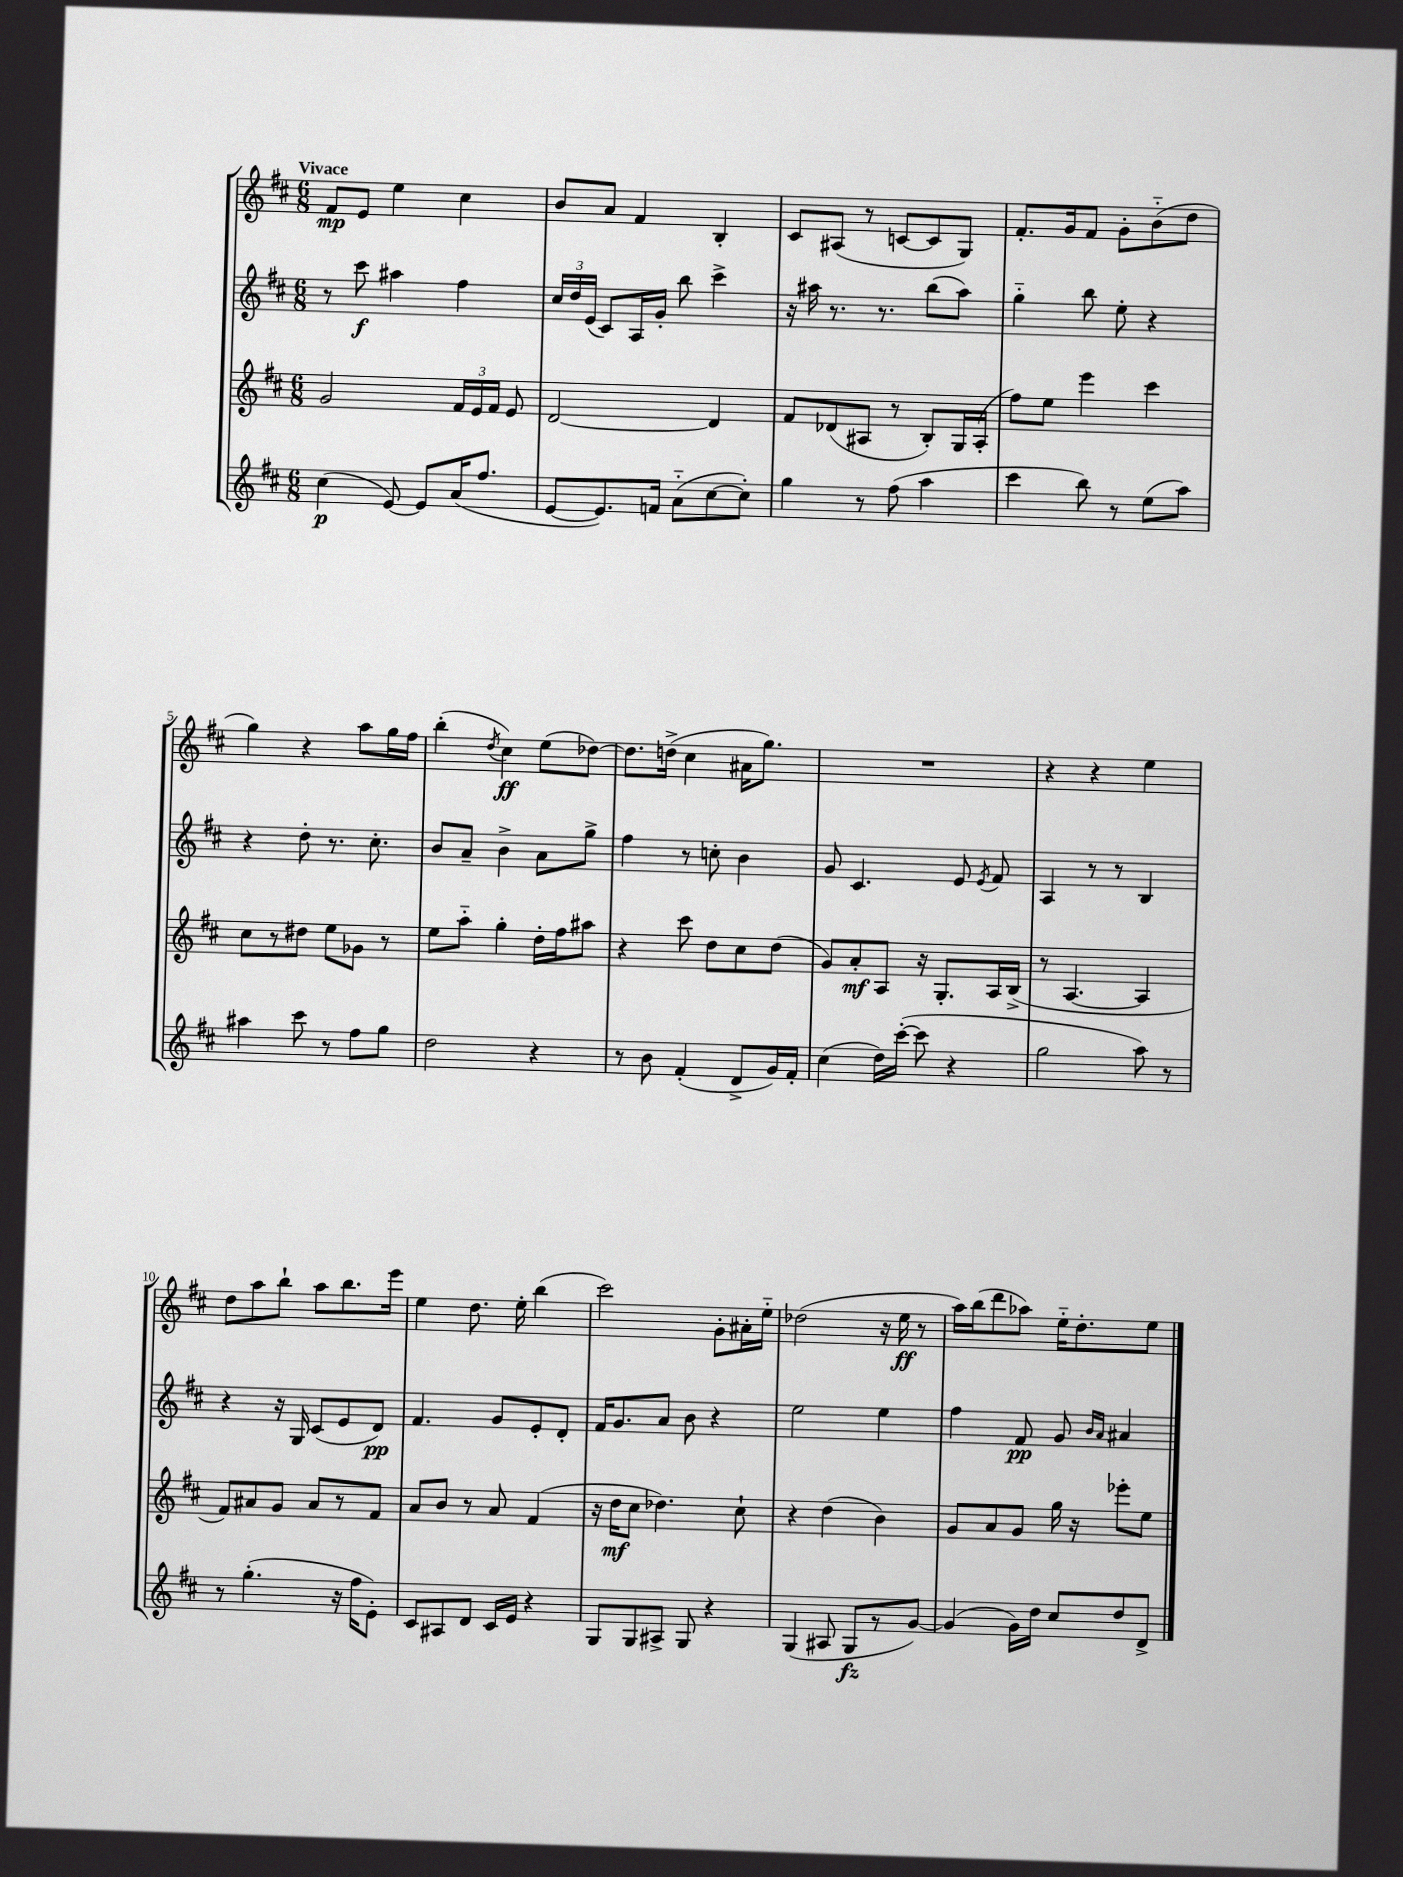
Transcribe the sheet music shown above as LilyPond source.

<<
\new StaffGroup <<
\new Staff = "s0" {
    \clef treble \key d \major \numericTimeSignature \time 6/8 \tempo "Vivace"
    \autoBeamOff fis'8[\mp e'8] e''4 cis''4 |
    b'8[ a'8] fis'4 b4-. |
    cis'8[ ais8]( r8 c'8[~ c'8 g8]) |
    fis'8.[-. g'16 fis'8] g'8[-. b'8-_( d''8] |
    g''4) r4 a''8[ g''16 fis''16] |
    b''4-.( \acciaccatura { d''8 } cis''4\ff) e''8[( des''8]~) |
    des''8.[ d''16]->( cis''4 ais'16[ g''8.]) |
    R2. |
    r4 r4 e''4 |
    d''8[ a''8 b''8]-! a''8[ b''8. e'''16] |
    e''4 d''8. e''16-. b''4( |
    cis'''2) g'8[-. ais'16-. e''16]-_ |
    des''2( r16 e''16\ff r8 |
    a''16[) b''16( d'''8 aes''8]) e''16[-_ d''8.-. e''8] \bar "|." |
}
\new Staff = "s1" {
    \clef treble \key d \major \numericTimeSignature \time 6/8
    \autoBeamOff r8 cis'''8\f ais''4 fis''4 |
    \tuplet 3/2 { cis''16[ d''16 e'16]( } cis'8[) a16 g'16]-. b''8 cis'''4-> |
    r16 ais''16 r8. r8. b''8[( ais''8]) |
    g''4-_ b''8 e''8-. r4 |
    r4 d''8-. r8. cis''8.-. |
    b'8[ a'8]-- b'4-> a'8[ g''8]-> |
    fis''4 r8 c''8-. b'4 |
    g'8 cis'4. e'8 \acciaccatura { e'8 } fis'8 |
    a4 r8 r8 b4 |
    r4 r16 g16 cis'8[( e'8 d'8]\pp) |
    fis'4. g'8[ e'8-. d'8]-. |
    fis'16[ g'8. a'8] b'8 r4 |
    e''2 e''4 |
    fis''4 fis'8\pp g'8 \grace { b'16[ a'16] } ais'4 \bar "|." |
}
\new Staff = "s2" {
    \clef treble \key d \major \numericTimeSignature \time 6/8
    \autoBeamOff g'2 \tuplet 3/2 { fis'16[ e'16 fis'16] } e'8 |
    d'2~ d'4 |
    fis'8[ des'8( ais8] r8 b8[-.) g16 ais16]-.( |
    fis''8[) e''8] e'''4 cis'''4 |
    cis''8[ r8 dis''8] e''8[ ges'8] r8 |
    e''8[ a''8]-_ g''4-. d''16[-. fis''16 ais''8] |
    r4 cis'''8 d''8[ cis''8 d''8]( |
    g'8[) a'8-.\mf a8] r16 g8.[-. a16 b16]->( |
    r8 a4.~ a4 |
    fis'8[) ais'8 g'8] ais'8[ r8 fis'8] |
    a'8[ b'8] r8 a'8 fis'4( |
    r16 d''16[\mf cis''8] des''4.) cis''8-! |
    r4 d''4( b'4) |
    g'8[ a'8 g'8] g''16 r16 ees'''8[-. e''8] \bar "|." |
}
\new Staff = "s3" {
    \clef treble \key d \major \numericTimeSignature \time 6/8
    \autoBeamOff cis''4\p( e'8~) e'8[ a'16( fis''8.] |
    e'8[~ e'8.) f'16] a'8[-_( cis''8~ cis''8]-.) |
    g''4 r8 fis''8( a''4 |
    cis'''4 b''8) r8 e''8[( a''8]) |
    ais''4 cis'''8 r8 fis''8[ g''8] |
    d''2 r4 |
    r8 b'8 fis'4-.( d'8[-> g'16) fis'16]-. |
    cis''4( d''16[) cis'''16]~-.( cis'''8 r4 |
    g''2 a''8) r8 |
    r8 g''4.-.( r16 fis''16[ e'8]-.) |
    cis'8[ ais8 d'8] cis'16[ e'16] r4 |
    g8[ g8 ais8]-> g8 r4 |
    g4( ais8 g8[\fz r8 g'8]~) |
    g'4( g'16[) d''16] cis''8[ d''8 d'8]-> \bar "|." |
}
>>
>>
